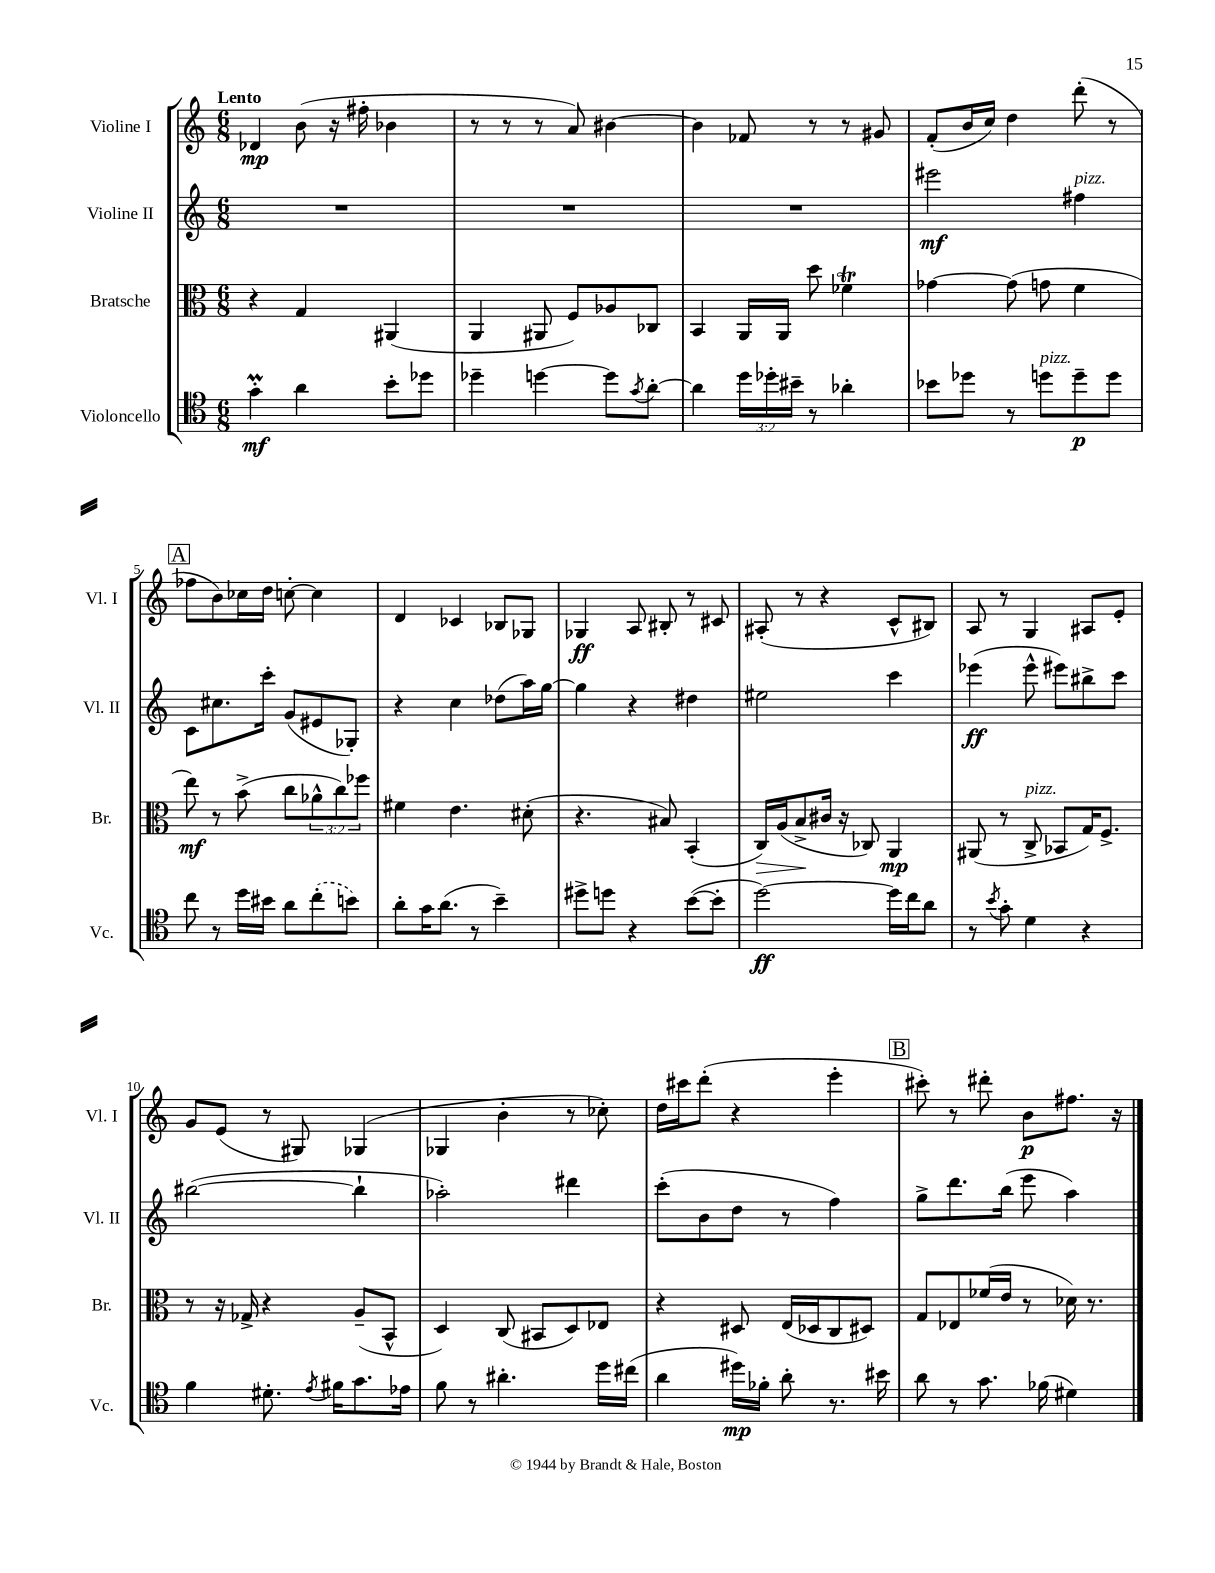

**kern	**kern	**kern	**kern
*staff4	*staff3	*staff2	*staff1
*clefC4	*clefC3	*clefG2	*clefG2
*k[]	*k[]	*k[]	*k[]
*M6/8	*M6/8	*M6/8	*M6/8
4g'	4r	2.r	4d-
4a	4G	.	(8b
.	.	.	16r
.	.	.	16ff#'
8b'	(4AA#	.	4b-
8dd-	.	.	.
=	=	=	=
4dd-~	4AA	2.r	8r
.	.	.	8r
[4dd	8AA#	.	8r
.	8F)	.	8a)
8dd]	8A-	.	[4b#
8qg	.	.	.
[8a'	8C-	.	.
=	=	=	=
4a]	4BB	2.r	4b#]
24dd	16AA	.	8f-
24dd-'	.	.	.
.	16AA	.	.
24b#~	.	.	.
8r	8dd	.	8r
4a-'	4f-	.	8r
.	.	.	8g#
=	=	=	=
8b-	[4g-	2eee#	(8f'
8dd-	.	.	16b
.	.	.	16cc)
8r	(8g-]	.	4dd
8dd	8g	.	.
8dd~	4f	4ff#	(8ddd'
8dd	.	.	8r
=	=	=	=
8cc	8ee)	8c	8ff-
8r	8r	8.cc#	8b)
16dd	(8b^	.	16cc-
16b#	.	16ccc'	16dd
8a	8cc	(8g	[8cc'
(8cc'	12a-^^	8e#	4cc]
.	12cc)	.	.
8b)	.	8G-')	.
.	12ff-	.	.
=	=	=	=
8a'	4f#	4r	4d
16g	.	.	.
(8.a	.	.	.
.	4.e	4cc	4c-
8r	.	.	.
4b~)	.	(8dd-	8B-
.	(8d#'	16aa)	8G-
.	.	[16gg	.
=	=	=	=
8dd#^	4.r	4gg]	4G-
8dd	.	.	.
4r	.	4r	8A
.	8B#)	.	8B#'
([8b	(4BB'	4dd#	8r
8b']	.	.	8c#
=	=	=	=
[2dd)	16C)	2ee#	(8A#'
.	(16A	.	.
.	8B^	.	8r
.	16c#	.	4r
.	16r	.	.
.	8C-)	.	.
16dd]	4AA	4ccc	8c^^
16cc	.	.	.
8a	.	.	8B#)
=	=	=	=
8r	(8AA#	(4eee-	8A
8qb	.	.	.
8g'	8r	.	8r
4d	8C^	8eee-^^	4G
.	8BB-	8eee#)	.
4r	16G)	8bb#^	8A#
.	8.F^	.	.
.	.	8ccc	8e'
=	=	=	=
4f	8r	([2bb#	8g
.	16r	.	(8e
.	16G-^	.	.
8.d#'	4r	.	8r
.	.	.	8G#)
8qe	.	.	.
16f#	.	.	.
8.g	(8A~	4bb#`]	(4G-
.	8BB^^	.	.
16e-	.	.	.
=	=	=	=
8f	4D)	2aa-')	4G-
8r	.	.	.
4.a#'	(8C	.	4b'
.	8BB#	.	.
.	8D)	4ddd#	8r
16dd	8E-	.	8cc-')
(16cc#	.	.	.
=	=	=	=
4a	4r	(8ccc'	16dd
.	.	.	16ccc#
.	.	8b	(8ddd'
16dd#)	8D#	8dd	4r
16f-'	.	.	.
8a'	(16E	8r	.
.	16D-	.	.
8.r	8C	4ff)	4eee'
.	8D#)	.	.
16b#	.	.	.
=	=	=	=
8a	8G	8gg^	8ccc#')
8r	8E-	8.ddd	8r
8.g	(16f-	.	8ddd#'
.	16e	(16bb	.
.	8r	8eee	8b
(16f-	.	.	.
4d#)	16d-)	4aa)	8.ff#
.	8.r	.	.
.	.	.	16r
==	==	==	==
*-	*-	*-	*-
